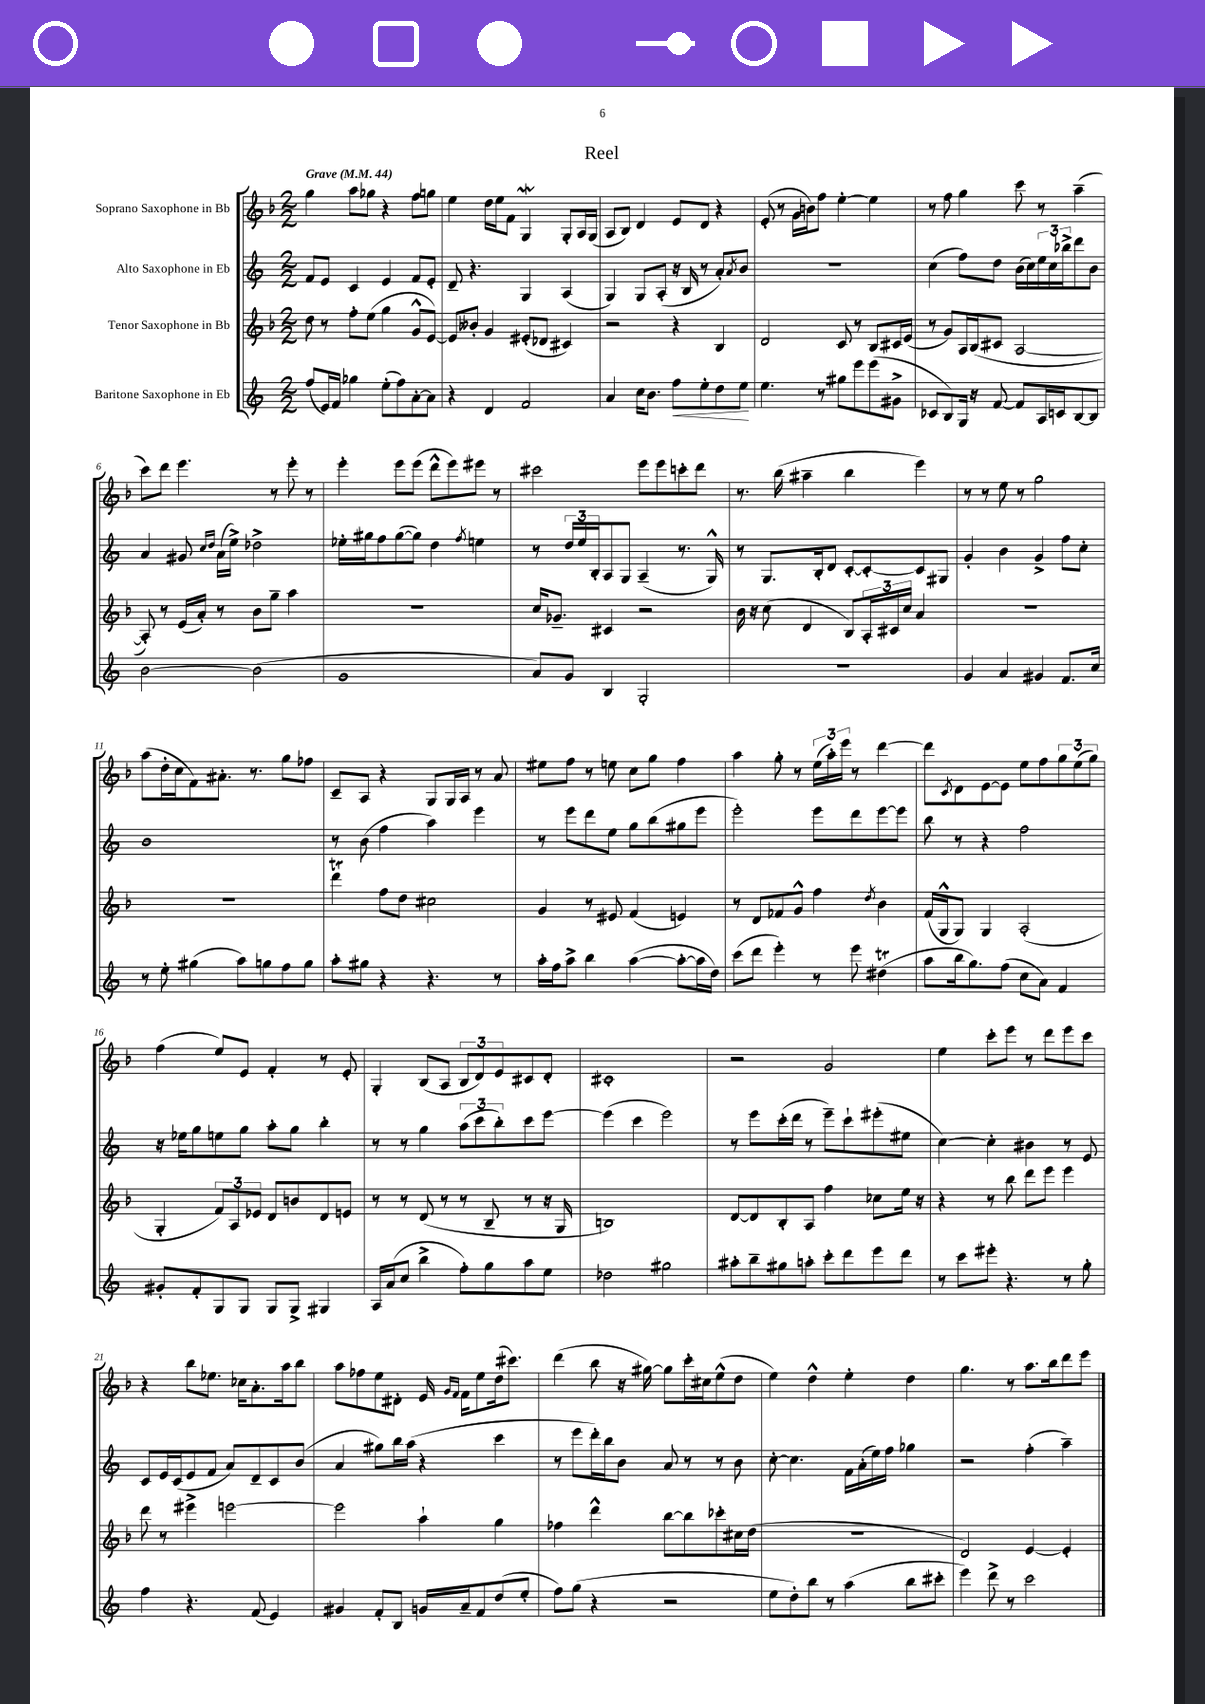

**kern	**dynam	**kern	**kern	**kern
*part4	*part4	*part3	*part2	*part1
*staff4	*staff4	*staff3	*staff2	*staff1
*I"Baritone Saxophone in Eb	*	*I"Tenor Saxophone in Bb	*I"Alto Saxophone in Eb	*I"Soprano Saxophone in Bb
*clefG2	*	*clefG2	*clefG2	*clefG2
*k[]	*	*k[b-]	*k[]	*k[b-]
*M2/2	*	*M2/2	*M2/2	*M2/2
*MM44	*	*MM44	*MM44	*MM44
=1	=1	=1	=1	=1
!	!	!	!	!LO:TX:a:B:t=Grave
(8ff/L	.	8dd\	8f/L	4gg\
16e/L)	.	8r	8e/J	.
16f/JJ	.	.	.	.
4gg-X\	.	8ff'\L	4c/	8aa\L
.	.	(8ee\J	.	8gg-X\J
(8ee'\L	.	4gg\	4e/	4r
8ff\)	.	.	.	.
[8a'\	.	8g^^/L	8f/L	8ff\L
8a\J]	.	[8e/J)	8e'/J	8ggn\J
=2	=2	=2	=2	=2
4r	.	8e/L]	8d~/	4ee\
.	.	8b--X'/J	4.r	.
4d/	.	4g/	.	16dd\LL
.	.	.	.	16ee\J
.	.	.	.	8f\J
2f/	.	(8e#X'/L	4G/	4GW/
.	.	8d-X/J	.	.
.	.	4c#X/)	(4A/	8G'/L
.	.	.	.	16A/L
.	.	.	.	(16G/JJ
=3	=3	=3	=3	=3
4a/	.	2r	4G/)	8A/L
.	.	.	.	8B-/J)
16cc\KL	.	.	8G/L	4d/
8.b\J	.	.	.	.
.	.	.	(8A'/J	.
!	!LO:HP:b	!	!	!
8ff\L	<	4r	16r	8e/L
.	.	.	16B/	.
8ee'\	.	.	8r	8d/J
8dd\	.	4B-/	8a'/L)	4r
.	.	.	8qa/	.
8ee\J	.	.	8b/J	.
.	[	.	.	.
=4	=4	=4	=4	=4
4.ee\	.	2d/	1r	(8e'/
.	.	.	.	8r
.	.	.	.	16g\LL
.	.	.	.	16bn\J)
8r	.	.	.	8ff\J
8gg#X\L	.	8c/	.	[4ee'\
8eee\	.	8r	.	.
(8eee\	.	8B-/L	.	4ee\]
8g#X^\J	.	16c#X/L	.	.
.	.	(16e/JJ	.	.
=5	=5	=5	=5	=5
8c-X/L	.	8r	(4cc\	8r
8B/)	.	8g/L)	.	8ff\
16G/Jk	.	16A/L	8ff\L)	4gg\
16r	.	(16B-/J	.	.
[8f/	.	8c#X/J	8dd\J	.
8f/L]	.	[2A/	(16b\LL	8ccc\
.	.	.	16cc\)	.
16A/L	.	.	24ee\	8r
.	.	.	24cc\	.
16cn/J	.	.	.	.
.	.	.	24bb-X^\J	.
[8B/	.	.	8ddd\	(4aa~\
8B/J]	.	.	8b\J	.
!!LO:LB:g=z
=6	=6	=6	=6	=6
[2b\	.	8A'/])	4a/	8ccc\L)
.	.	8r	.	8ddd\J
.	.	(16e/LL	8g#X/	4.eee\
.	.	16a'/JJ)	.	.
.	.	.	16qqcc/LL	.
.	.	.	16qqdd/JJ	.
.	.	8r	(16a\LL	.
.	.	.	16ee^\JJ)	.
(2b\]	.	8b-\L	2dd-X^\	.
.	.	8gg~\J	.	8r
.	.	4aa\	.	8eee'\
.	.	.	.	8r
=7	=7	=7	=7	=7
1g	.	1r	16ee-X'\LL	4eee'\
.	.	.	16gg#X\J	.
.	.	.	8ff\	.
.	.	.	([8gg#\	8eee\L
.	.	.	8gg#\J])	(8eee\J
.	.	.	4dd\	8ddd^^\L
.	.	.	.	8eee\)
.	.	.	8qff/	.
.	.	.	4een\	8eee#X\J
.	.	.	.	8r
=8	=8	=8	=8	=8
8a/L)	.	16cc/KL	8r	2ccc#X\
.	.	8.g-X~/J	.	.
8g/J	.	.	24dd/LL	.
.	.	.	24ee/	.
.	.	.	24B'/J	.
4B/	.	4c#X/	8A/	.
.	.	.	8G/J	.
2G'/	.	2r	(4A~/	8eee\L
.	.	.	.	8eee\
.	.	.	8.r	8cccn'\
.	.	.	.	8ddd\J
.	.	.	16G^^/)	.
=9	=9	=9	=9	=9
1r	.	16b-\	8r	8.r
.	.	16r	.	.
.	.	(8cc\	8.G/L	.
.	.	.	.	(16bb-\
.	.	4d/	.	4aa#X~\
.	.	.	16B'/k	.
.	.	.	8d/J	.
.	.	8B-/L)	[8c'/L	4bb-\
.	.	24A'/L	8c'/_	.
.	.	24c#X/	.	.
.	.	24cc/JJ	.	.
.	.	4a/	8c/]	4eee\)
.	.	.	8G#X/J	.
=10	=10	=10	=10	=10
4g/	.	1r	4g'/	8r
.	.	.	.	8r
4a/	.	.	4b\	8ee\
.	.	.	.	8r
4g#X/	.	.	4g^/	2gg\
8.f/L	.	.	8ff\L	.
.	.	.	8cc'\J	.
16cc/Jk	.	.	.	.
!!LO:LB:g=z
=11	=11	=11	=11	=11
8r	.	1r	1b	(8aa\L
8ee'\	.	.	.	16dd'\L
.	.	.	.	16cc\J
(4gg#X\	.	.	.	8f\)
.	.	.	.	8.a#X'\J
8aa\L)	.	.	.	.
.	.	.	.	8.r
8ggn\	.	.	.	.
8ff\	.	.	.	8gg\L
8gg\J	.	.	.	8ff-X\J
=12	=12	=12	=12	=12
8aa'\L	.	4dddT\	8r	8c~/L
8gg#X\J	.	.	(8b\	8A/J
4r	.	8ff\L	4ff\	4r
.	.	8dd\J	.	.
4.r	.	2cc#X\	4aa\)	8G/L
.	.	.	.	16G/L
.	.	.	.	16A/JJ
.	.	.	4eee\	8r
8r	.	.	.	8a/
=13	=13	=13	=13	=13
16aa'\LL	.	4g/	8r	8ee#X\L
16ff\J	.	.	.	.
8aa^\J	.	.	8eee\L	8ff\J
4bb\	.	8r	8ddd\	8r
.	.	8e#X/	8ee\J	8een\
([4aa\	.	(4f/	8gg\L	8cc\L
.	.	.	(8bb\	8gg\J
8aa'\L_	.	4en/)	8gg#X\	4ff\
16aa\L]	.	.	8eee\J	.
16dd\JJ)	.	.	.	.
=14	=14	=14	=14	=14
(8ccc\L	.	8r	2eee'\)	4aa\
8ddd\J	.	8d/L	.	.
4eee'\)	.	8f-X/	.	8gg'\
.	.	8g^^/J	.	8r
8r	.	4ff\	8eee\L	(24ee\LL
.	.	.	.	24aa'\)
.	.	.	.	24eee\JJ
8eee\	.	.	8ddd\	8r
.	.	8qdd/	.	.
(4dd#Xt\	.	4b-\	[8eee\	[4ddd\
.	.	.	8eee\J]	.
=15	=15	=15	=15	=15
8aa\L	.	(16f/LL	8bb\	8ddd\L]
.	.	16G^^/J	.	.
.	.	.	.	8qc/
16bb\k	.	8G/J)	8r	8d\
8.gg\)	.	.	.	.
.	.	4G/	4r	[8e\
(8ff\J	.	.	.	8e\J]
8cc\L	.	(2A'/	2ff\	8ee\L
8a\J)	.	.	.	8ff\
4f/	.	.	.	12gg\
.	.	.	.	(12ee\
.	.	.	.	12gg\J)
!!LO:LB:g=z
=16	=16	=16	=16	=16
8g#X'/L	.	4G'/	16r	(4ff\
.	.	.	16ee-X\KL	.
8f'/	.	.	8gg\	.
8G/	.	12f/L)	8een\	8ee/L)
.	.	12A/	.	.
8G/J	.	.	8gg\J	8e/J
.	.	12e-X/J	.	.
8G/L	.	8d/L	8aa'\L	4f'/
8G^/J	.	8bn/	8gg\J	.
4G#X/	.	8d/	4bb'\	8r
.	.	8en/J	.	8e'/
=17	=17	=17	=17	=17
16A/LL	.	8r	8r	4G'/
(16a/J	.	.	.	.
8cc/J	.	8r	8r	.
4bb^\	.	(8d/	4gg\	(8B-/L
.	.	8r	.	8A/J
8ff'\L)	.	8r	(12aa\L	12B-/L
.	.	.	12ccc\	12d/)
8gg\	.	8B-~/	.	.
.	.	.	12bb'\)	12e/
8aa\	.	8r	8ccc\	8c#X/
8ee\J	.	16r	[8eee\J	8d'/J
.	.	16G/	.	.
=18	=18	=18	=18	=18
2dd-X\	.	1Bn)	(4eee\]	1c#X'
.	.	.	4ccc\	.
2gg#X\	.	.	2eee\)	.
=19	=19	=19	=19	=19
8aa#X'\L	.	[8d/L	8r	2r
8bb~\	.	8d/]	8eee\L	.
8gg#X\	.	8B-'/	(16ccc'\L	.
.	.	.	16ddd\JJ	.
8aan'\J	.	8A/J	8r	.
8ccc'\L	.	4ff\	8eee~\L)	2g/
8ddd\	.	.	8ccc`\	.
8eee\	.	8cc-X\L	(8eee#X'\	.
8ddd\J	.	16ee\Jk	8ee#X\J	.
.	.	16r	.	.
=20	=20	=20	=20	=20
8r	.	4r	[4cc\)	4ee\
8ccc\L	.	.	.	.
8eee#X'\J	.	8r	4cc'\]	8ccc'\L
4.r	.	8bb-\	.	8eee\J
.	.	8ddd\L	4b#X\	8r
.	.	8eee\J	.	8ddd\L
8r	.	4eee\	8r	8eee\
8gg'\	.	.	8e/	8ccc\J
!!LO:LB:g=z
=21	=21	=21	=21	=21
4ff\	.	8ddd\	8c/L	4r
.	.	8r	16e/L	.
.	.	.	(16c/J	.
4.r	.	4eee#X^\	8e/	8bb-\L
.	.	.	8f/J	8.ee-X\J
.	.	[2eeen\	8a/L)	.
.	.	.	.	16cc-X\KL
(8f/	.	.	8d~/	8.a'\
4e/)	.	.	8c/	.
.	.	.	.	16aa\k
.	.	.	(8b/J	8bb-\J
=22	=22	=22	=22	=22
4g#X/	.	2eee\]	4a/	8aa\L
.	.	.	.	8ff-X\
8f'/L	.	.	8gg#X\L)	8ee\
8B/J	.	.	16bb\L	8d#X'\J
.	.	.	(16aa\JJ	.
16gn/LL	.	4aa`\	4r	16e/
.	.	.	.	16qqg/LL
.	.	.	.	16qqf/JJ
16a~/J	.	.	.	16f\KL
8f/	.	.	.	8ee\
(8dd/	.	4gg\	4ccc\	(16dd\k
.	.	.	.	8.ccc#X\J)
8ee'/J	.	.	.	.
=23	=23	=23	=23	=23
8ff\L)	.	4ff-X\	8r	(4ddd\
(8gg\J	.	.	8eee\L	.
4r	.	4ddd^^\	16ddd'\L)	8bb-\
.	.	.	16bb\J	.
.	.	.	8b\J	16r
.	.	.	.	[16gg#X\)
2r	.	[8bb-\L	8a/	8gg#\L]
.	.	8bb-\]	8r	16ccc'\L
.	.	.	.	16cc#X\J
.	.	8ccc-X'\	8r	(8ee^^\
.	.	16cc#X\L	8b\	8dd\J
.	.	(16dd\JJ	.	.
=24	=24	=24	=24	=24
8ee\L	.	1r	[8cc'\	4ee\)
8dd'\)	.	.	4.cc\]	.
8bb\J	.	.	.	4dd^^\
8r	.	.	.	.
(4aa\	.	.	16f\LL	4ee'\
.	.	.	(16a'\	.
.	.	.	16ee\)	.
.	.	.	16ff\JJ	.
8bb\L	.	.	4gg-X\	4dd\
8ccc#X'\J	.	.	.	.
=25	=25	=25	=25	=25
4eee\)	.	2d/)	2r	4.gg\
8ddd^\	.	.	.	.
8r	.	.	.	8r
2ccc\	.	[4e/	(4ff'\	8.aa\L
.	.	.	.	16bb-\k
.	.	4e'/]	4aa~\)	8ddd\
.	.	.	.	8eee\J
==	==	==	==	==
*-	*-	*-	*-	*-
